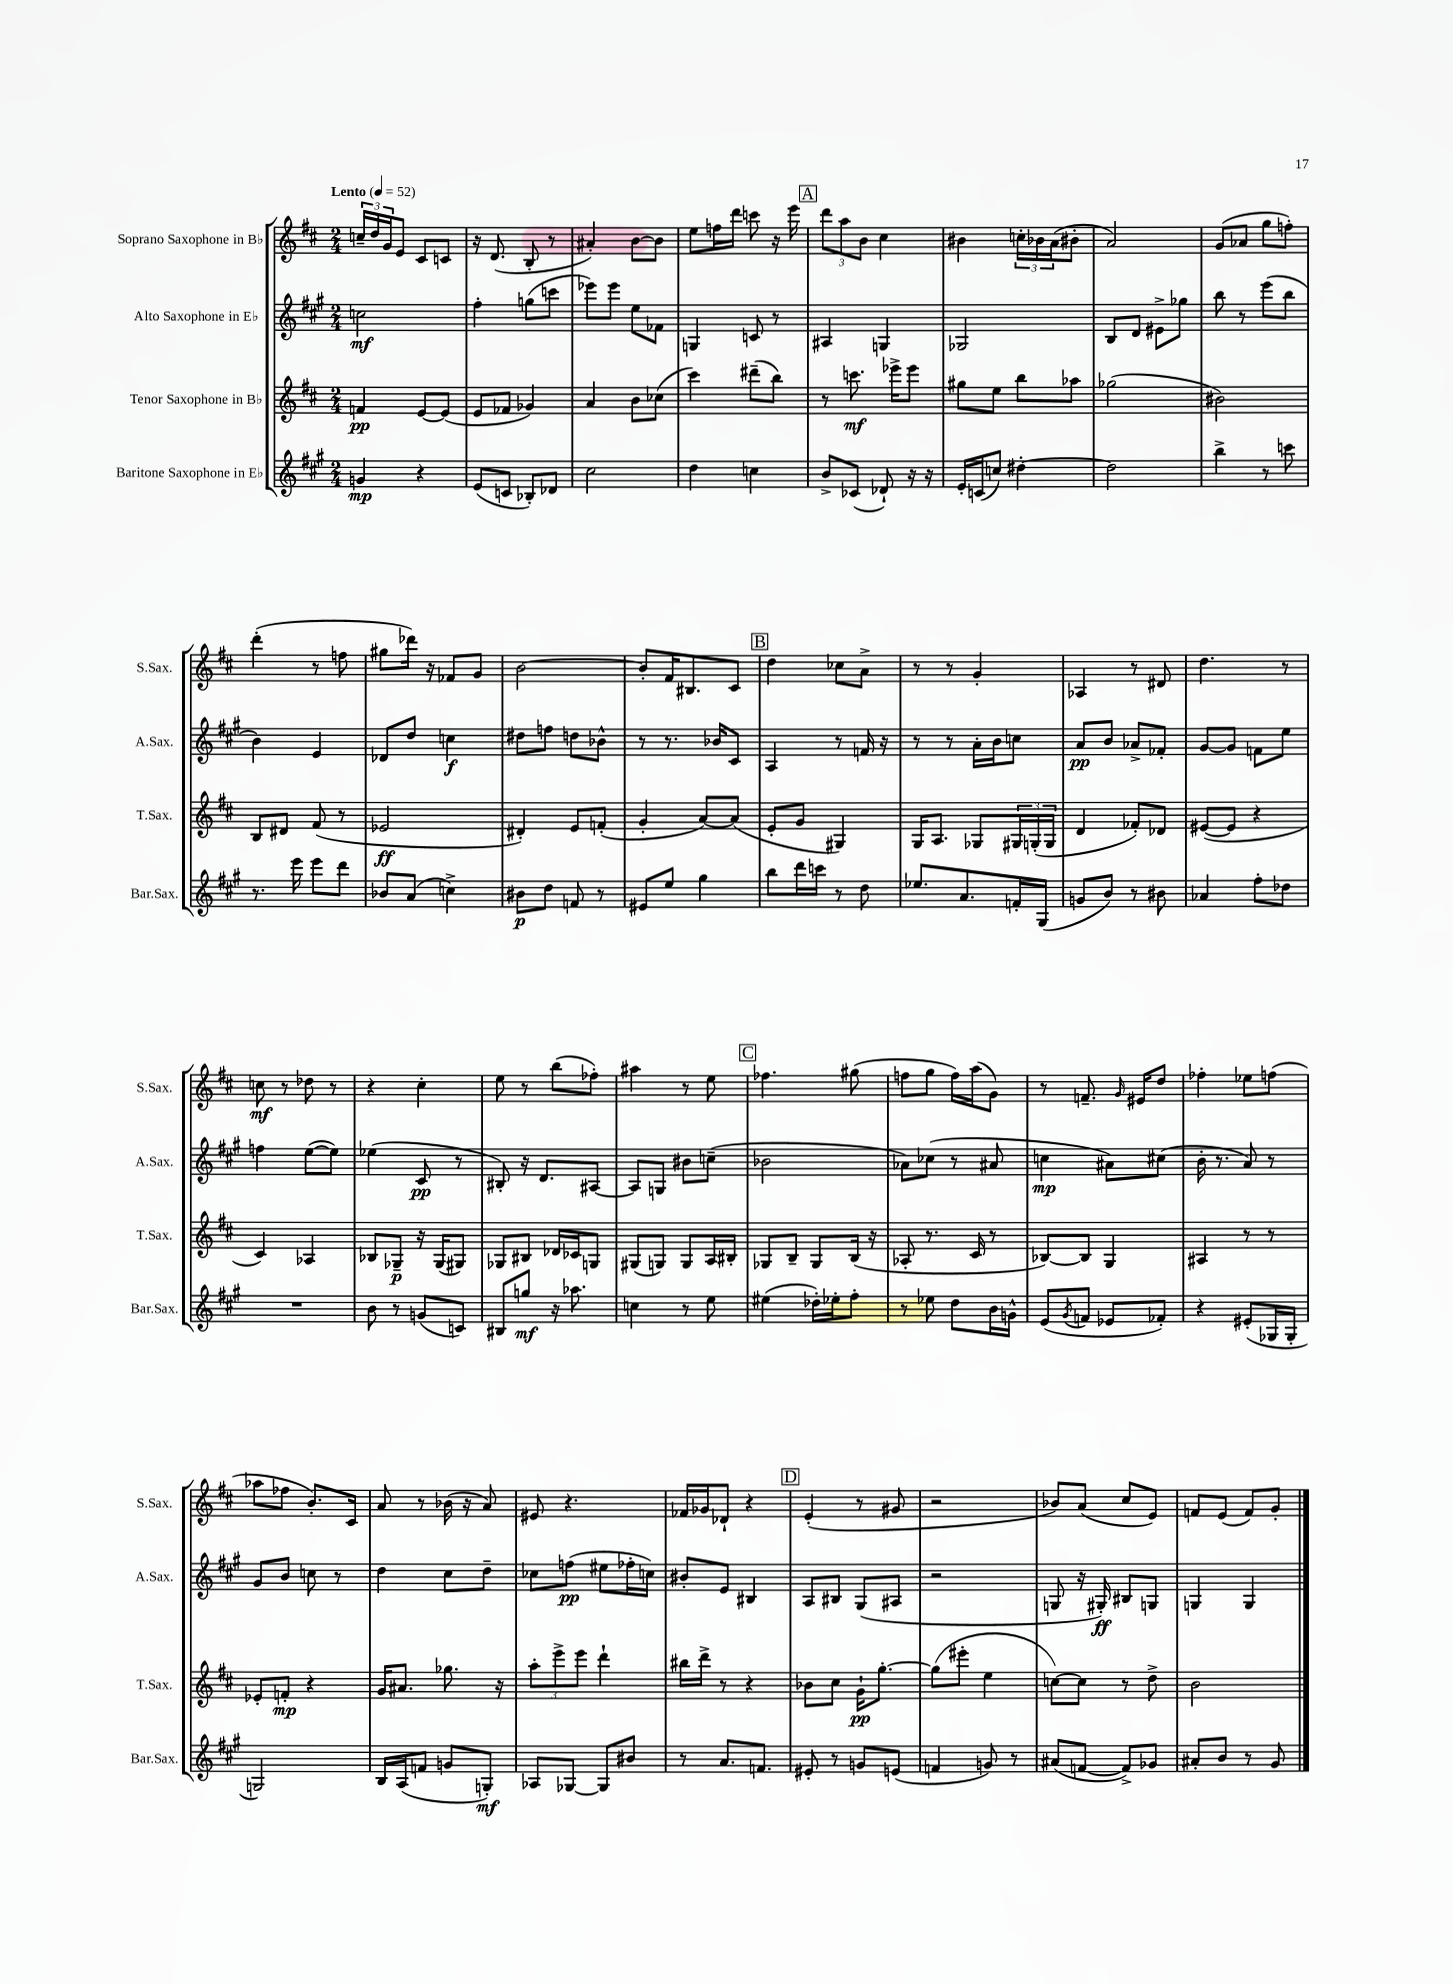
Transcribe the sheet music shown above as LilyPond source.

<<
\new StaffGroup <<
\new Staff = "s0" \with { instrumentName = "Soprano Saxophone in Bb" shortInstrumentName = "S.Sax." } {
    \clef treble \key d \major \numericTimeSignature \time 2/4 \tempo "Lento" 4 = 52
    \tuplet 3/2 { c''16-- d''16 g'16 } e'8 cis'8 c'8 |
    r16 d'8.( b8-. r8 |
    ais'4-.) b'8~ b'8 |
    e''8 f''16 d'''16 c'''8 r16 e'''16 |
    \mark \markup { \box "A" } \tuplet 3/2 { d'''8 a''8 b'8 } cis''4 |
    bis'4 \tuplet 3/2 { c''16-. bes'16 a'16( } bis'8-. |
    a'2) |
    g'8( aes'8 g''8 f''8-.) |
    d'''4-.( r8 f''8 |
    gis''8 des'''16) r16 fes'8 g'8 |
    b'2~ |
    b'8-. fis'16 bis8. cis'8 |
    \mark \markup { \box "B" } d''4 ces''8 a'8-> |
    r8 r8 g'4-. |
    aes4 r8 dis'8 |
    d''4. r8 |
    c''8\mf r8 des''8 r8 |
    r4 cis''4-. |
    e''8 r8 b''8( fes''8-.) |
    ais''4 r8 e''8 |
    \mark \markup { \box "C" } fes''4. gis''8( |
    f''8 g''8 f''16) a''16( g'8) |
    r8 f'8.-- \grace { g'16 } eis'16 d''8 |
    fes''4-. ees''8 f''8( |
    aes''8 fes''8 b'8.-.) cis'16 |
    a'8 r8 bes'16( r16 a'8) |
    eis'8 r4. |
    fes'16 ges'16 des'8-! r4 |
    \mark \markup { \box "D" } e'4-.( r8 gis'8 |
    r2 |
    bes'8) a'8( cis''8 e'8) |
    f'8 e'8( f'8) g'8-. \bar "|." |
}
\new Staff = "s1" \with { instrumentName = "Alto Saxophone in Eb" shortInstrumentName = "A.Sax." } {
    \clef treble \key a \major \numericTimeSignature \time 2/4
    c''2\mf |
    fis''4-. g''8( c'''8 |
    ees'''8) ees'''8 e''8 fes'8 |
    g4 c'8 r8 |
    \mark \markup { \box "A" } ais4 g4 |
    ges2 |
    b8 d'8 eis'8-> ges''8 |
    b''8 r8 e'''8( b''8 |
    b'4) e'4 |
    des'8 d''8 c''4\f |
    dis''8 f''8 d''8 bes'8-^ |
    r8 r8. bes'16 cis'8 |
    \mark \markup { \box "B" } a4 r8 f'16 r16 |
    r8 r8 a'16-. b'16 c''8 |
    a'8\pp b'8 aes'8-> fes'8-. |
    gis'8~ gis'8 f'8 e''8 |
    f''4 e''8~( e''8) |
    ees''4( cis'8\pp r8 |
    bis8-.) r16 d'8. ais8~ |
    ais8 g8 bis'8 c''8--( |
    \mark \markup { \box "C" } bes'2 |
    aes'8) ces''8( r8 ais'8 |
    c''4\mp ais'8) cis''8( |
    b'16-. r8. a'8) r8 |
    gis'8 b'8 c''8 r8 |
    d''4 cis''8 d''8-- |
    ces''8 f''8\pp( eis''8 fes''16-. c''16) |
    bis'8-. e'8 bis4 |
    \mark \markup { \box "D" } a8 bis8 gis8( ais8 |
    r2 |
    g8 r16 gis16-.\ff) bis8 g8 |
    g4 g4 \bar "|." |
}
\new Staff = "s2" \with { instrumentName = "Tenor Saxophone in Bb" shortInstrumentName = "T.Sax." } {
    \clef treble \key d \major \numericTimeSignature \time 2/4
    f'4\pp e'8~ e'8( |
    e'8 fes'8 ges'4) |
    a'4 b'8 ces''8( |
    cis'''4) dis'''8--( b''8) |
    \mark \markup { \box "A" } r8 c'''8.\mf ees'''16-> ees'''8 |
    gis''8 e''8 b''8 aes''8 |
    ges''2( |
    bis'2) |
    b8 dis'8 fis'8( r8 |
    ees'2\ff |
    dis'4-.) e'8 f'8-.( |
    g'4-. a'8~) a'8( |
    \mark \markup { \box "B" } e'8-. g'8 gis4) |
    g16 a8. ges8 \tuplet 3/2 { gis16 g16-.( g16 } |
    d'4 fes'8-.) des'8 |
    eis'8~( eis'8 r4 |
    cis'4) aes4 |
    bes8 ges8--\p r16 ges16( gis8) |
    ges8 bis8 des'16 ces'16 g8 |
    gis8( g8) g8 a16 bis16-. |
    \mark \markup { \box "C" } ges8 b8-- ges8 b16( r16 |
    aes8-. r8. cis'16 r8 |
    bes8~) bes8 g4 |
    ais4 r8 r8 |
    ees'8-. f'8-.\mp r4 |
    g'16 ais'8. ges''8. r16 |
    \tuplet 3/2 { a''8-. e'''8-> e'''8 } d'''4-! |
    bis''16 d'''16-> r8 r4 |
    \mark \markup { \box "D" } bes'8 cis''8 g'16-!\pp g''8.~-. |
    g''8( eis'''8-. e''4 |
    c''8~) c''8 r8 d''8-> |
    b'2 \bar "|." |
}
\new Staff = "s3" \with { instrumentName = "Baritone Saxophone in Eb" shortInstrumentName = "Bar.Sax." } {
    \clef treble \key a \major \numericTimeSignature \time 2/4
    g'4\mp r4 |
    e'8( c'8 bes8-.) des'8 |
    cis''2 |
    d''4 c''4 |
    \mark \markup { \box "A" } b'8-> ces'8( des'8-!) r16 r16 |
    e'16-. c'16( c''8) dis''4~-. |
    dis''2 |
    b''4-> r8 c'''8 |
    r8. e'''16 e'''8 d'''8 |
    bes'8 a'8( c''4->) |
    bis'8\p d''8 f'8 r8 |
    eis'8 e''8 gis''4 |
    \mark \markup { \box "B" } b''8 d'''16 c'''16 r8 d''8 |
    ees''8. a'8. f'16-. gis16( |
    g'8 b'8) r8 bis'8 |
    aes'4 fis''8-. des''8 |
    R2 |
    b'8 r8 g'8( c'8) |
    bis8 g''8\mf r16 aes''8. |
    c''4 r8 e''8 |
    \mark \markup { \box "C" } eis''4( des''16-.) ees''16-. fis''8-. |
    r8 ees''8 d''8 b'16 g'16-^ |
    e'8( \acciaccatura { gis'8 } f'8 ees'8 fes'8-.) |
    r4 eis'8-.( ges16 ges16-. |
    g2) |
    b16 a16( f'8 g'8 g8-.\mf) |
    aes8 ges8~ ges8 bis'8 |
    r8 a'8. f'8. |
    \mark \markup { \box "D" } eis'8-. r8 g'8 e'8( |
    f'4 g'8) r8 |
    ais'8( f'8~ f'8->) ges'8 |
    ais'8-. b'8 r8 gis'8 \bar "|." |
}
>>
>>
\layout { \context { \Score \remove "Bar_number_engraver" } }
